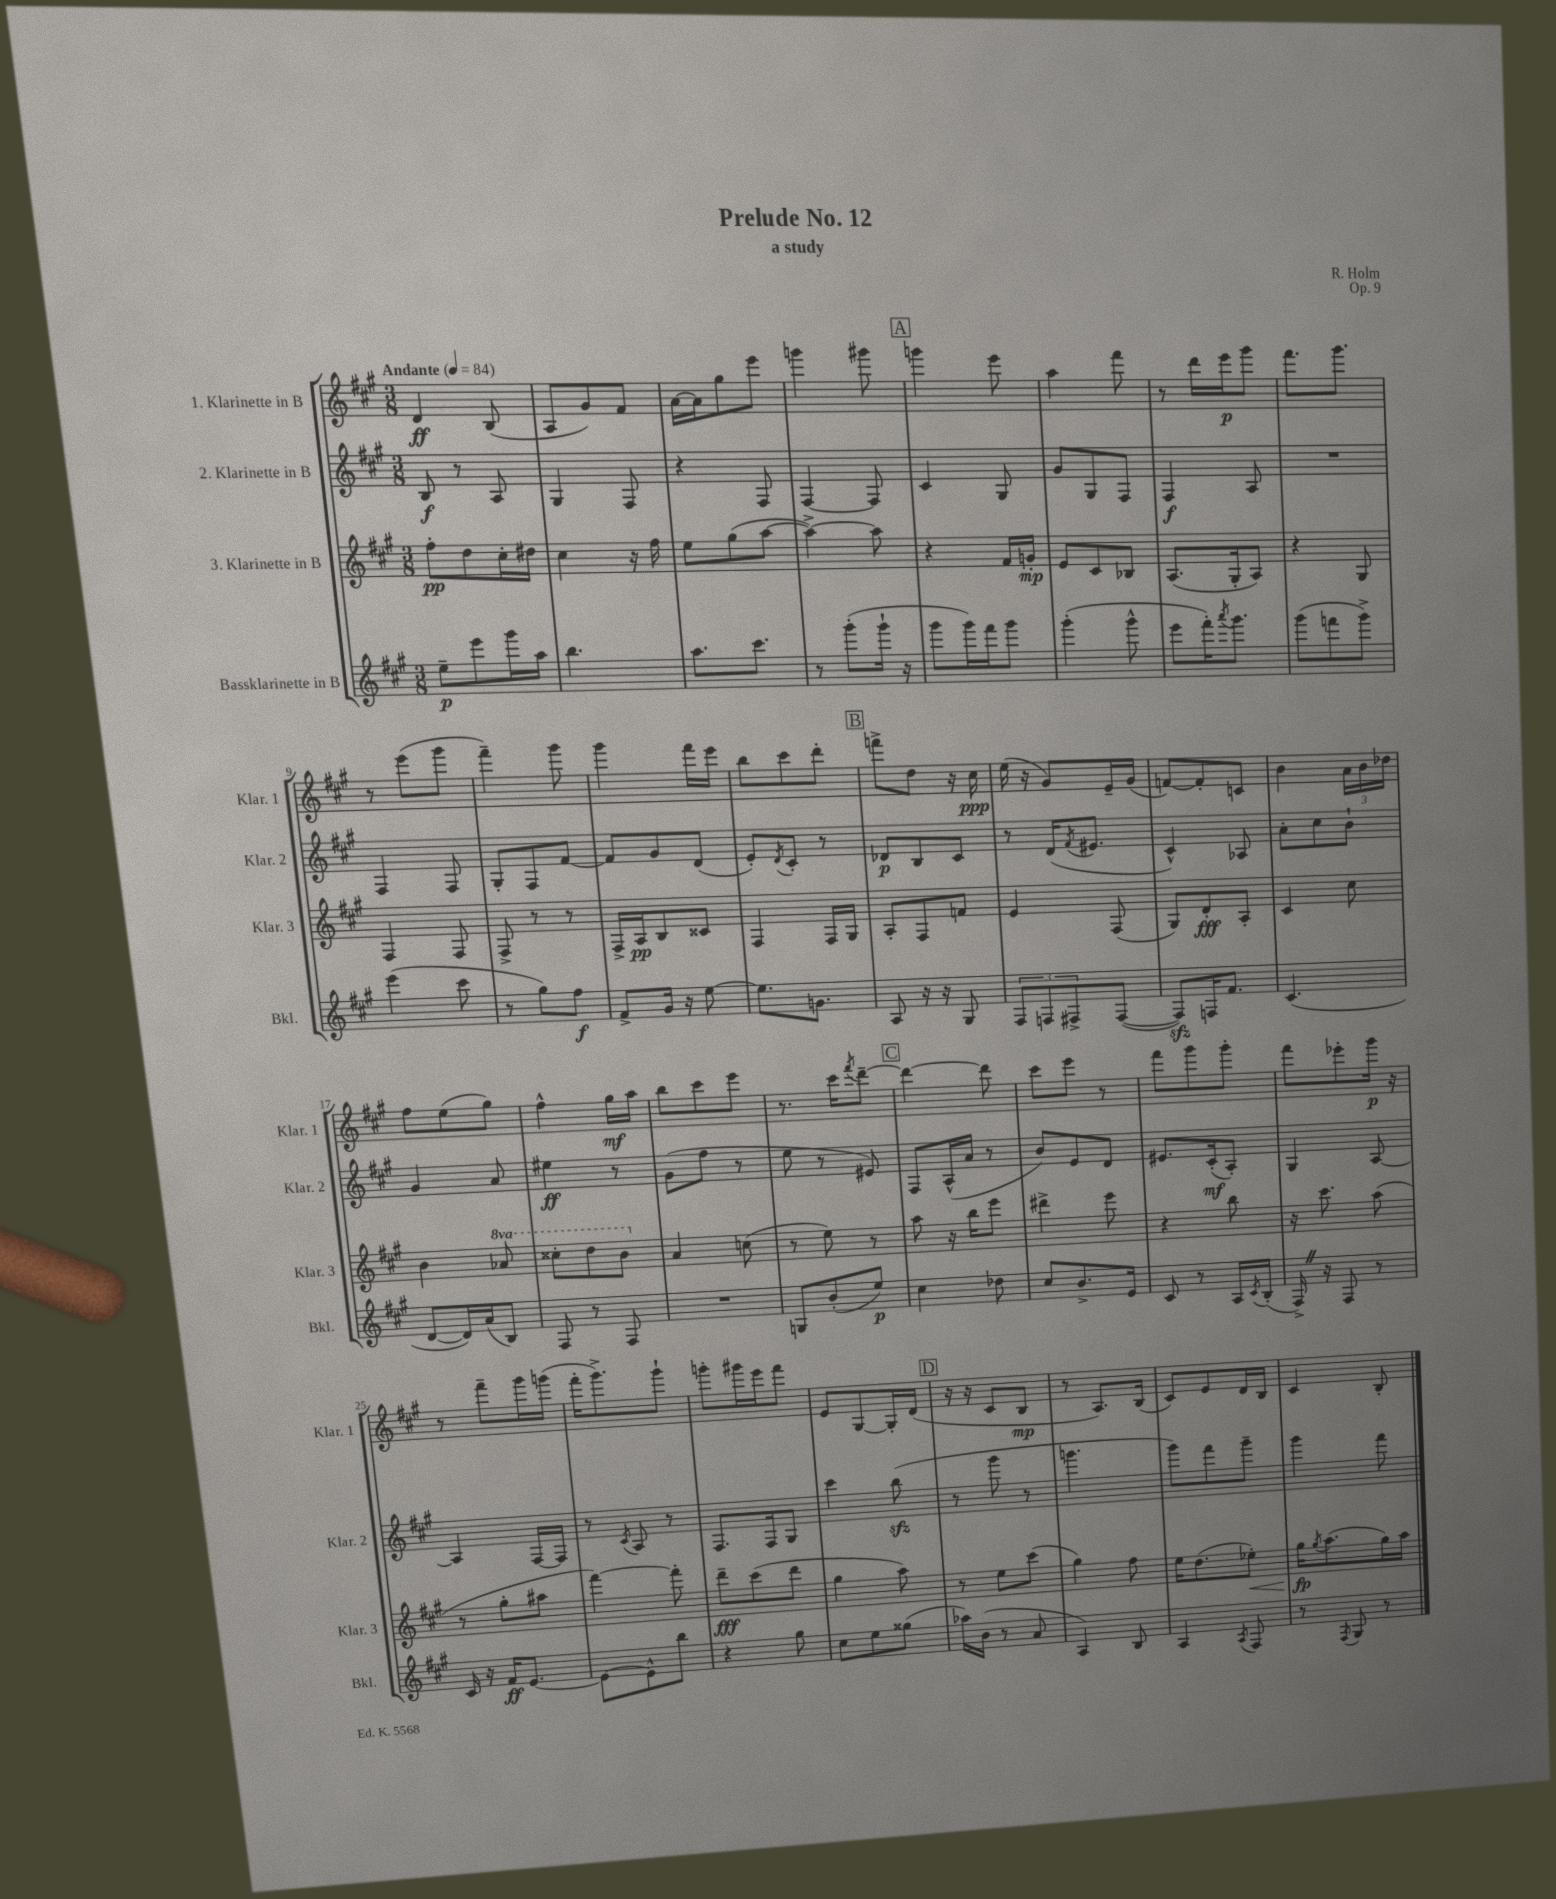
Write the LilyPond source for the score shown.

\header { title = "Prelude No. 12" composer = "R. Holm" subtitle = "a study" opus = "Op. 9" }
<<
\new StaffGroup <<
\new Staff = "s0" \with { instrumentName = "1. Klarinette in B" shortInstrumentName = "Klar. 1" } {
    \clef treble \key a \major \numericTimeSignature \time 3/8 \tempo "Andante" 4 = 84
    d'4\ff b8( |
    a8 gis'8) fis'8 |
    a'16~ a'16 gis''8 e'''8 |
    g'''4 gis'''8 |
    \mark \markup { \box "A" } g'''4 e'''8 |
    a''4 fis'''8 |
    r8 d'''16 e'''16\p gis'''8 |
    fis'''8. gis'''8. |
    r8 e'''8( gis'''8 |
    fis'''4--) gis'''8 |
    gis'''4 fis'''16 e'''16 |
    b''8 cis'''8 d'''8-. |
    \mark \markup { \box "B" } f'''8-> d''8 r16 cis''16\ppp |
    e''16( r16 gis'8) e'16-- gis'16( |
    f'8~) f'8-. c'8 |
    b'4 \tuplet 3/2 { a'16 b'16 des''16 } |
    fis''8 e''8( gis''8) |
    fis''4-^ gis''16\mf a''16 |
    b''8 cis'''8 e'''8 |
    r8. cis'''16 \acciaccatura { fis'''8 } d'''8~-- |
    \mark \markup { \box "C" } d'''4~ d'''8 |
    cis'''8 e'''8 r8 |
    fis'''8 gis'''8 gis'''8-. |
    fis'''8 ees'''8-. gis'''16\p r16 |
    r8 fis'''8-- gis'''16 g'''16( |
    fis'''16-. gis'''8.->) gis'''8-! |
    g'''8-. gis'''16 e'''16 fis'''8 |
    e'8 gis8~ gis16-. d'16( |
    \mark \markup { \box "D" } r16 r16 cis'8 b8\mp |
    r8 a8.) b16( |
    cis'8) e'8 d'16 b16 |
    cis'4 b8-. \bar "|." |
}
\new Staff = "s1" \with { instrumentName = "2. Klarinette in B" shortInstrumentName = "Klar. 2" } {
    \clef treble \key a \major \numericTimeSignature \time 3/8
    b8\f r8 a8 |
    gis4 fis8 |
    r4 fis8 |
    fis4~ fis8 |
    \mark \markup { \box "A" } cis'4 gis8 |
    gis'8 gis8 fis8 |
    fis4\f a8 |
    R4. |
    fis4 fis8 |
    gis8-. fis8 fis'8~ |
    fis'8 gis'8 d'8( |
    e'8-.) \acciaccatura { d'8 } cis'8-. r8 |
    \mark \markup { \box "B" } des'8\p b8 cis'8 |
    r8 d'16( \acciaccatura { fis'8 } eis'8. |
    cis'4-^) aes8 |
    a'8-. cis''8 b'8-! |
    gis'4 a'8 |
    eis''4\ff r8 |
    gis'8( fis''8 r8 |
    e''8 r8 eis'8) |
    \mark \markup { \box "C" } fis8 a16-^( a'16 r8 |
    b'8) e'8 d'8 |
    eis'8. cis'16-.\mf( a8-.) |
    gis4 a8~ |
    a4 fis16~ fis16 |
    r8 \acciaccatura { cis'8 } a8 r8 |
    fis8. fis16 gis8 |
    cis'''4 b''8\sfz( |
    \mark \markup { \box "D" } r8 gis'''8 r8 |
    g'''4. |
    gis'''8) fis'''8 gis'''8-- |
    gis'''4 fis'''8 \bar "|." |
}
\new Staff = "s2" \with { instrumentName = "3. Klarinette in B" shortInstrumentName = "Klar. 3" } {
    \clef treble \key a \major \numericTimeSignature \time 3/8 \set Staff.ottavationMarkups = #ottavation-simple-ordinals
    fis''8-.\pp d''8 cis''16-. dis''16 |
    cis''4 r16 fis''16 |
    e''8 gis''8( a''8~ |
    a''4~->) a''8 |
    \mark \markup { \box "A" } r4 fis'16 g'16-.\mp |
    e'8 cis'8 bes8 |
    a8.( gis16-. a8) |
    r4 gis8 |
    fis4 fis8 |
    fis8-> r8 r8 |
    fis16-> a16\pp b8 cisis'8 |
    fis4 fis16 gis16 |
    \mark \markup { \box "B" } a8-. fis8 f'8 |
    e'4 fis8( |
    gis8) d'8-.\fff a8-. |
    cis'4 cis''8 |
    b'4 \ottava #1 aes''8 |
    cisis'''8-. d'''8 b''8 \ottava #0 |
    a'4 c''8( |
    r8 e''8) r8 |
    \mark \markup { \box "C" } a''8 r16 b''16 e'''8 |
    dis'''4-> e'''8 |
    r4 b''8 |
    r16 cis'''8. a''8( |
    r8 gis''8-. ais''8 |
    fis'''4~) fis'''8-. |
    d'''8--\fff cis'''8( d'''8 |
    gis''4 a''8) |
    \mark \markup { \box "D" } r8 e''8 cis'''8( |
    gis''4) fis''8 |
    e''16 d''8.( ees''8-.\<) |
    gis''16\fp\! \acciaccatura { gis''8 } a''8.( gis''16) a''16 \bar "|." |
}
\new Staff = "s3" \with { instrumentName = "Bassklarinette in B" shortInstrumentName = "Bkl." } {
    \clef treble \key a \major \numericTimeSignature \time 3/8
    e''8--\p e'''8 gis'''16 a''16 |
    b''4. |
    a''8. cis'''8. |
    r8 gis'''8-.( gis'''16-! r16 |
    \mark \markup { \box "A" } gis'''8 gis'''16) fis'''16 gis'''8 |
    gis'''4-.( gis'''8-^ |
    e'''8 fis'''16-.) \acciaccatura { a'''8 } gis'''8. |
    gis'''8( f'''8 gis'''8->) |
    e'''4( cis'''8 |
    r8 gis''8) fis''8\f |
    fis'8-> gis'16 r16 e''8~ |
    e''8. g'8. |
    \mark \markup { \box "B" } a8 r16 r16 gis8 |
    \tuplet 3/2 { fis8 f8 fis8-> } fis8~( |
    fis8\sfz) f16 fis'8. |
    cis'4.( |
    d'8~ d'16) a'16( b8) |
    fis8 r8 fis8 |
    R4. |
    g8 b'8-.( e''8\p) |
    \mark \markup { \box "C" } cis''4 des''8 |
    cis''8 b'8.-> e'16 |
    cis'8 r8 a16 \acciaccatura { cis'8 } b16-.( |
    fis16->) \once \override BreathingSign.text = \markup { \musicglyph "scripts.caesura.straight" } \breathe r16 fis8 r8 |
    cis'16 r16 fis'16\ff e'8.~ |
    e'8~ e'8-^ b''8 |
    r4 gis''8 |
    cis''8 e''8 gisis''8( |
    \mark \markup { \box "D" } aes''16) b'16( r8 a'8 |
    a4) b8 |
    a4 \acciaccatura { a8 } fis8 |
    r8 \acciaccatura { fis8 } gis8 r8 \bar "|." |
}
>>
>>
